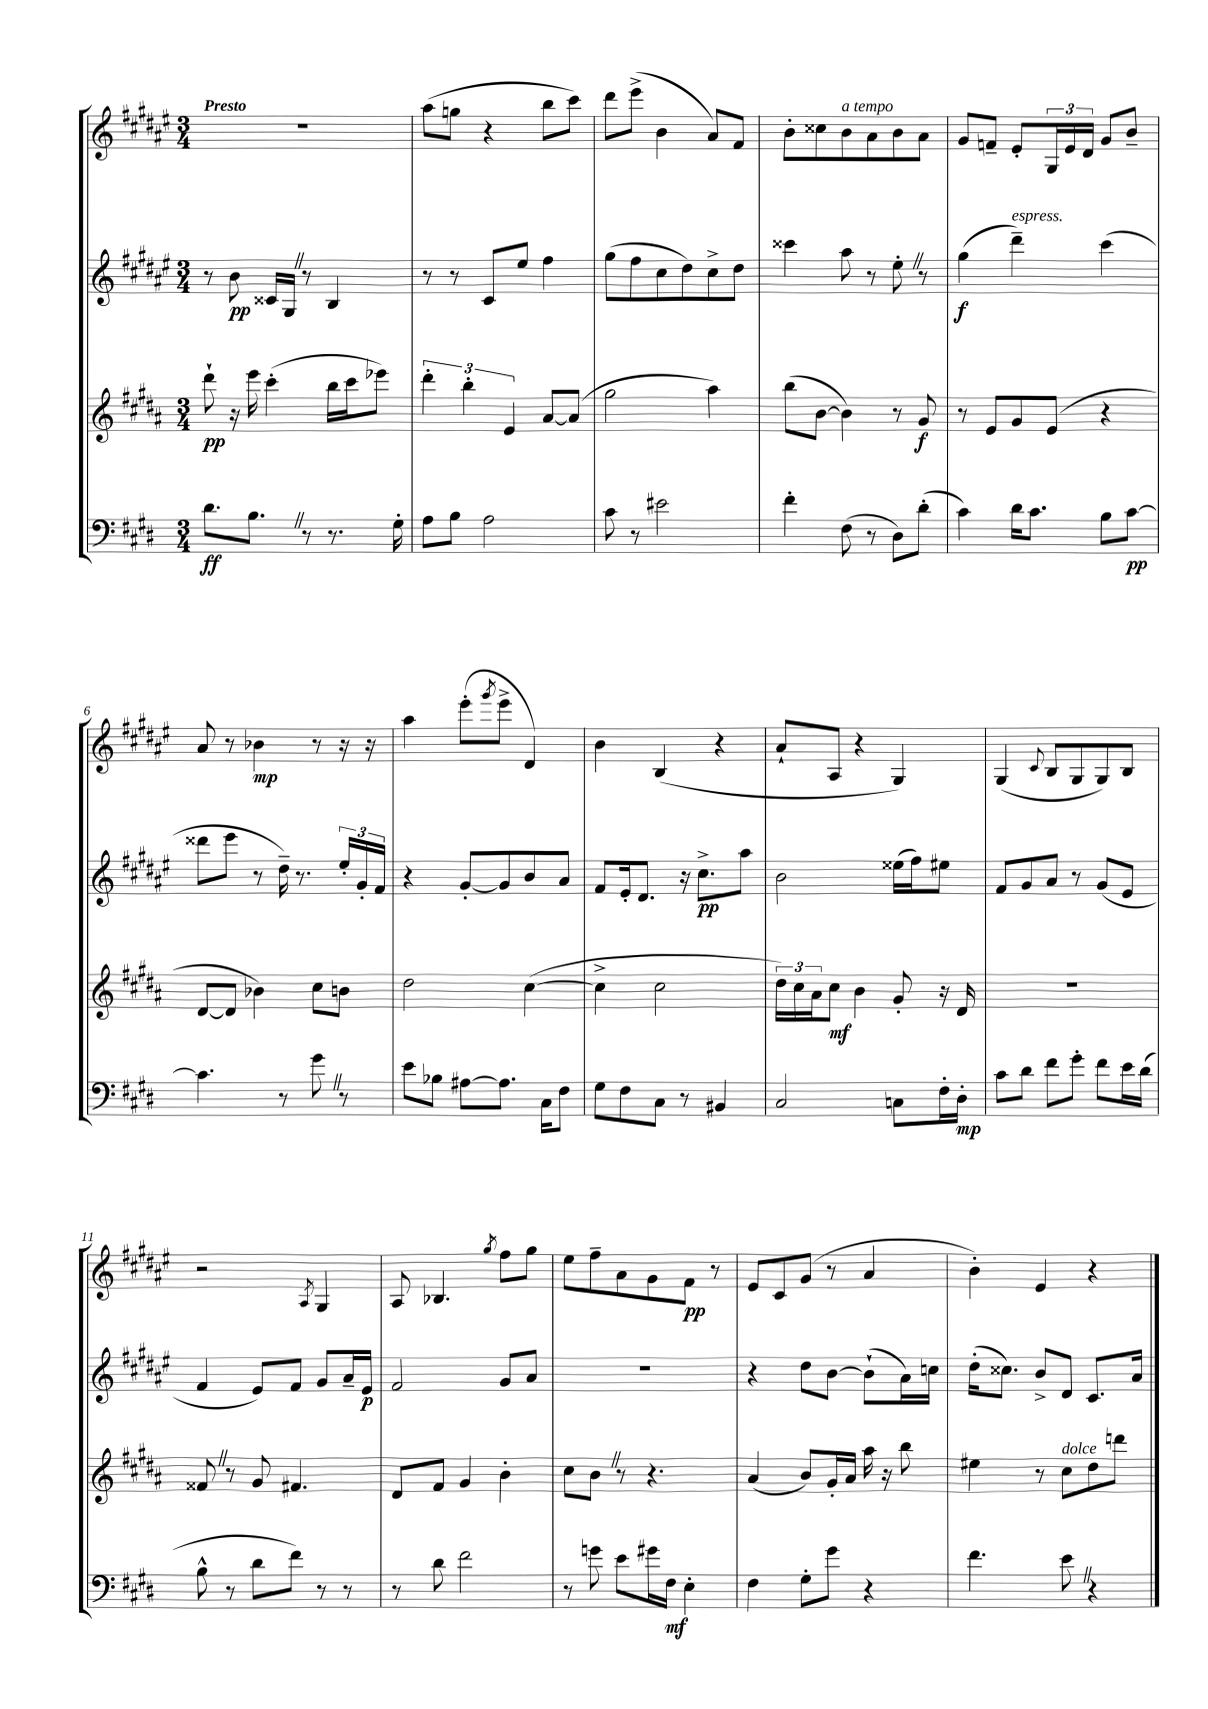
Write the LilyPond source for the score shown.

<<
\new StaffGroup <<
\new Staff = "s0" {
    \clef treble \key fis \major \numericTimeSignature \time 3/4 \tempo "Presto"
    R2. |
    ais''8( g''8 r4 b''8 cis'''8) |
    dis'''8 eis'''8->( b'4 ais'8) fis'8 |
    b'8-. cisis''8 b'8^\markup { \italic "a tempo" } ais'8 b'8 ais'8 |
    gis'8 f'8-- eis'8-. \tuplet 3/2 { gis16 eis'16 dis'16 } gis'8 b'8-- |
    ais'8 r8 bes'4\mp r8 r16 r16 |
    ais''4 eis'''8-.( \acciaccatura { gis'''8 } eis'''8-> dis'4) |
    b'4 b4( r4 |
    ais'8-! ais8 r4 gis4) |
    gis4( \appoggiatura { cis'8 } b8 gis8 gis8) b8 |
    r2 \acciaccatura { ais8 } gis4 |
    ais8 bes4. \acciaccatura { gis''8 } fis''8 gis''8 |
    eis''8 fis''8-- ais'8 gis'8 fis'8\pp r8 |
    eis'8 cis'8 gis'8( r8 ais'4 |
    b'4-.) eis'4 r4 \bar "|." |
}
\new Staff = "s1" {
    \clef treble \key fis \major \numericTimeSignature \time 3/4
    r8 b'8\pp cisis'16 gis16 \once \override BreathingSign.text = \markup { \musicglyph "scripts.caesura.straight" } \breathe r8 b4 |
    r8 r8 cis'8 eis''8 fis''4 |
    gis''8( fis''8 cis''8 dis''8) cis''8-> dis''8 |
    cisis'''4 ais''8 r8 eis''8-. \once \override BreathingSign.text = \markup { \musicglyph "scripts.caesura.straight" } \breathe r8 |
    gis''4\f( dis'''4--^\markup { \italic "espress." }) cis'''4( |
    disis'''8 eis'''8 r8 dis''16--) r8. \tuplet 3/2 { eis''16-. gis'16-. fis'16 } |
    r4 gis'8~-. gis'8 b'8 ais'8 |
    fis'8 eis'16-. dis'8. r16 cis''8.->\pp ais''8 |
    b'2 eisis''16( fis''16) eis''8 |
    fis'8 gis'8 ais'8 r8 gis'8( eis'8 |
    fis'4 eis'8) fis'8 gis'8 ais'16-- eis'16\p |
    fis'2 gis'8 ais'8 |
    R2. |
    r4 dis''8 b'8~ b'8-!( ais'16) c''16 |
    dis''16-.( cisis''8.) b'8-> dis'8 cis'8. ais'16 \bar "|." |
}
\new Staff = "s2" {
    \clef treble \key b \major \numericTimeSignature \time 3/4
    dis'''8-!\pp r16 e'''16 cis'''4-.( b''16 cis'''16 ees'''8) |
    \tuplet 3/2 { dis'''4-. b''4-. e'4 } ais'8~ ais'8( |
    gis''2 ais''4) |
    b''8( b'8~ b'4) r8 gis'8\f |
    r8 e'8 gis'8 e'8( r4 |
    dis'8~ dis'8 bes'4) cis''8 b'8 |
    dis''2 cis''4~( |
    cis''4-> cis''2 |
    \tuplet 3/2 { dis''16) cis''16 ais'16 } cis''8\mf b'4 gis'8-. r16 dis'16 |
    R2. |
    fisis'8 \once \override BreathingSign.text = \markup { \musicglyph "scripts.caesura.straight" } \breathe r8 gis'8 fis'4. |
    dis'8 fis'8 gis'4 b'4-. |
    cis''8 b'8 \once \override BreathingSign.text = \markup { \musicglyph "scripts.caesura.straight" } \breathe r8 r4. |
    ais'4( b'8) gis'16-. ais'16 ais''16 r16 b''8 |
    eis''4 r8 cis''8^\markup { \italic "dolce" } dis''8 d'''8 \bar "|." |
}
\new Staff = "s3" {
    \clef bass \key e \major \numericTimeSignature \time 3/4
    dis'8.\ff b8. \once \override BreathingSign.text = \markup { \musicglyph "scripts.caesura.straight" } \breathe r8 r8. gis16-. |
    a8 b8 a2 |
    cis'8 r8 eis'2 |
    fis'4-. fis8( r8 dis8) dis'8-.( |
    cis'4) dis'16 cis'8. b8 cis'8~\pp |
    cis'4. r8 gis'8 \once \override BreathingSign.text = \markup { \musicglyph "scripts.caesura.straight" } \breathe r8 |
    e'8 bes8 ais8~ ais8. cis16 fis8 |
    gis8 fis8 cis8 r8 bis,4 |
    cis2 c8 fis16-. dis16-.\mp |
    cis'8 dis'8 fis'8 gis'8-. fis'8 e'16 dis'16( |
    b8-^ r8 dis'8 fis'8) r8 r8 |
    r8 dis'8 fis'2 |
    r8 g'8 e'8 gis'16 fis16\mf e4-. |
    fis4 gis8-. gis'8 r4 |
    fis'4. e'8 \once \override BreathingSign.text = \markup { \musicglyph "scripts.caesura.straight" } \breathe r4 \bar "|." |
}
>>
>>
